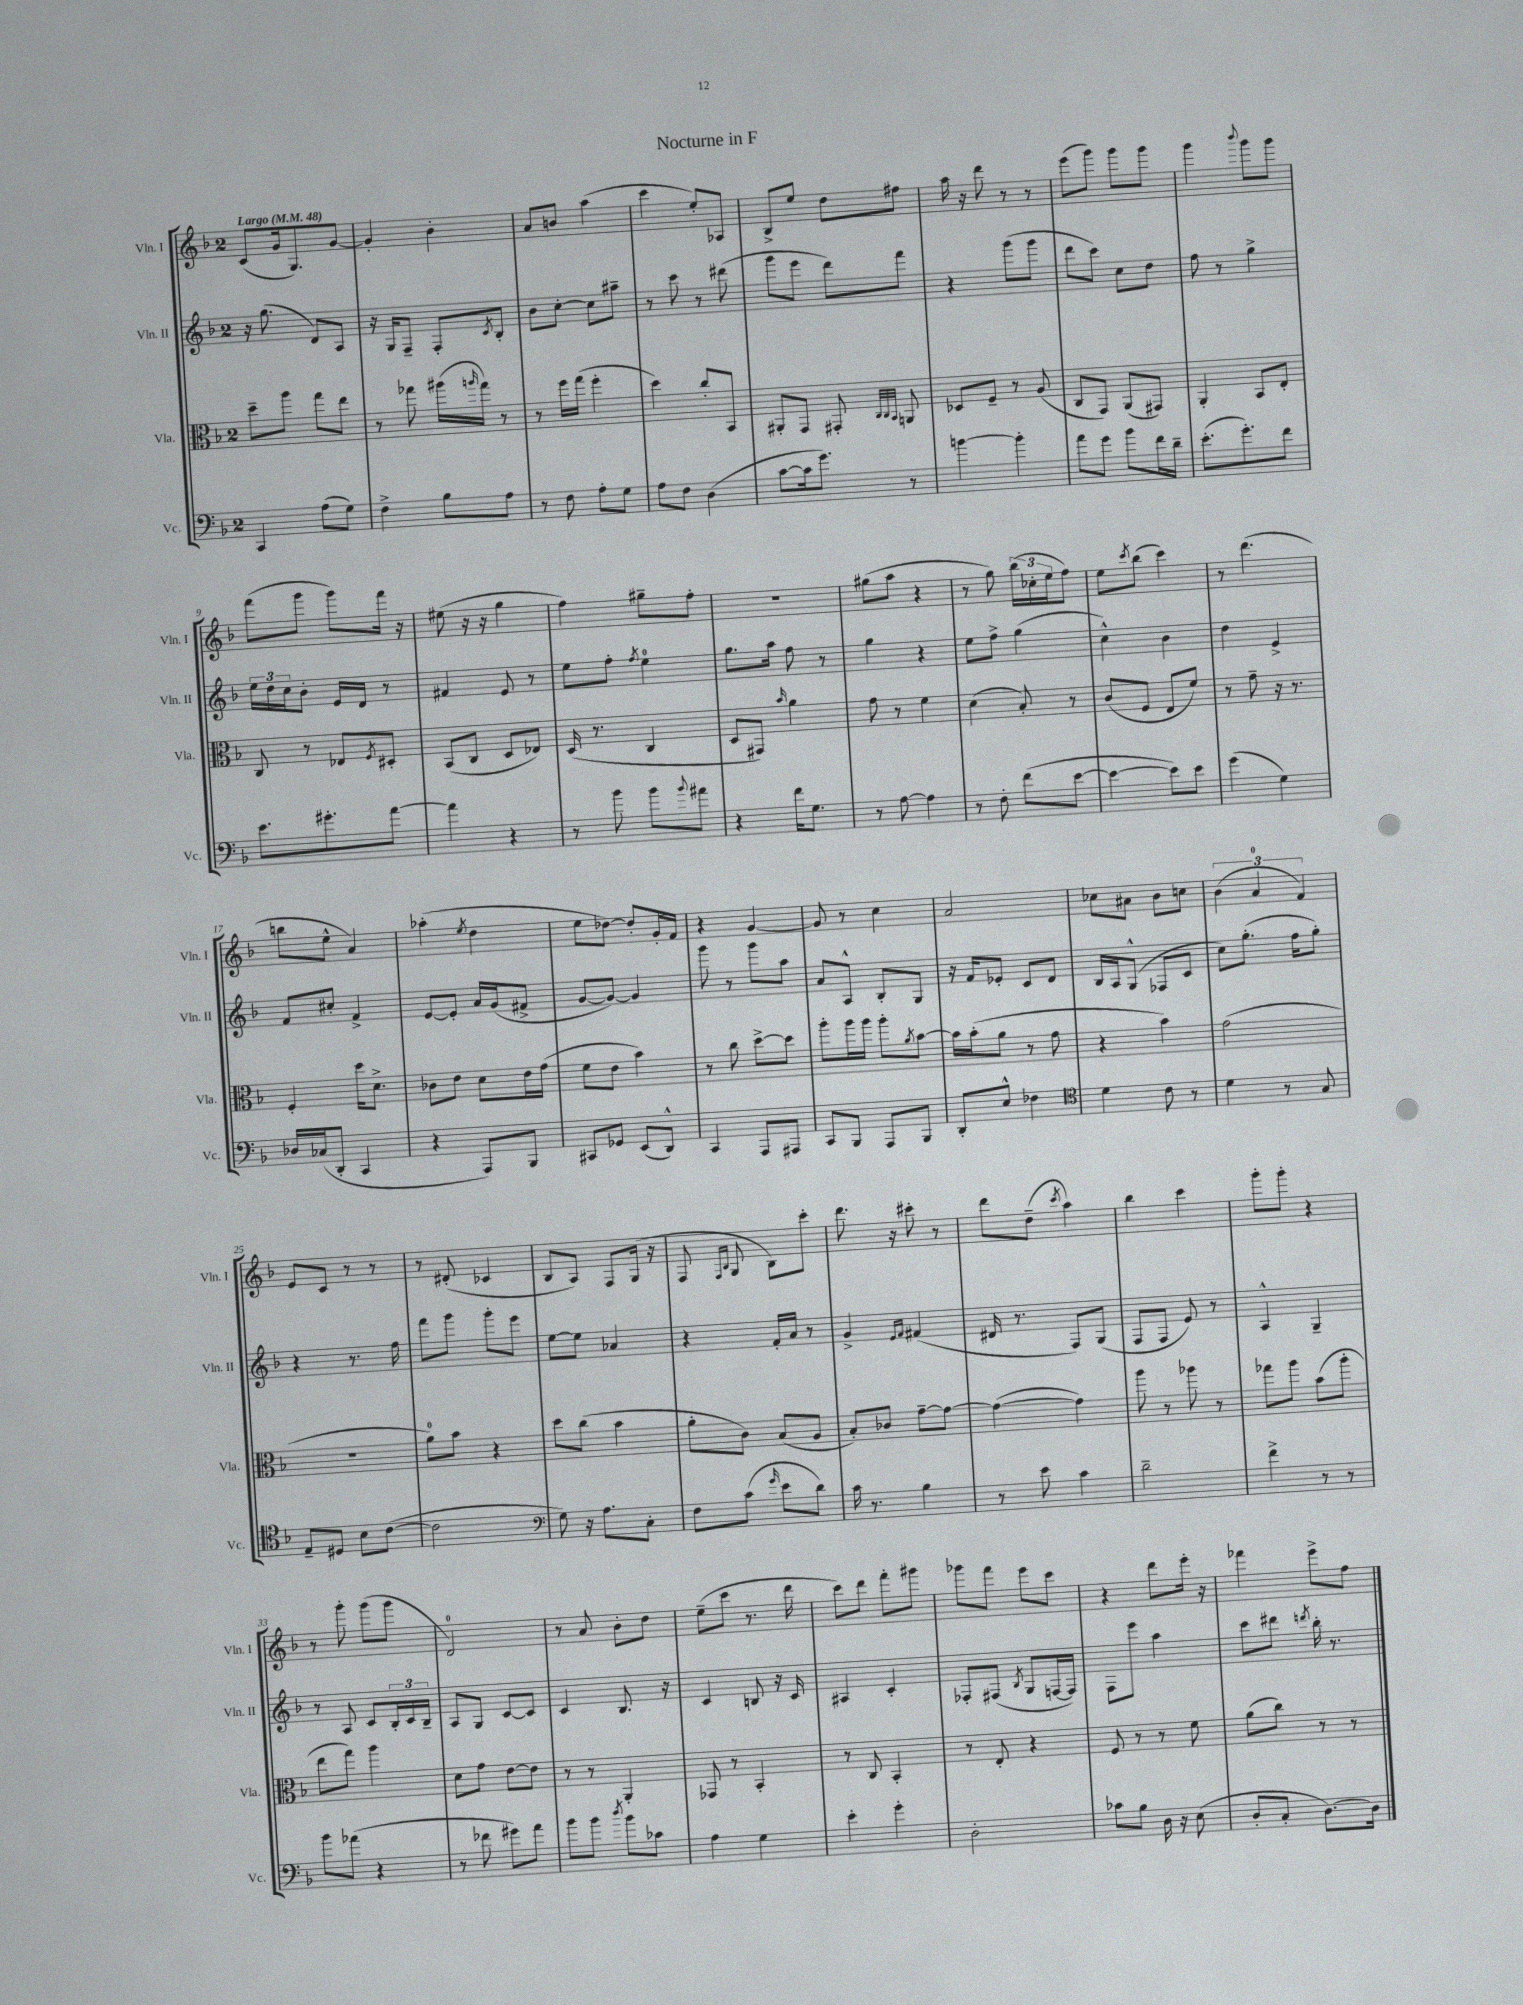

**kern	**kern	**kern	**kern
*part4	*part3	*part2	*part1
*staff4	*staff3	*staff2	*staff1
*I"Vc.	*I"Vla.	*I"Vln. II	*I"Vln. I
*I'Vc.	*I'Vla.	*I'Vln. II	*I'Vln. I
*clefF4	*clefC3	*clefG2	*clefG2
*k[b-]	*k[b-]	*k[b-]	*k[b-]
*M2/4	*M2/4	*M2/4	*M2/4
*MM48	*MM48	*MM48	*MM48
=1	=1	=1	=1
!	!	!	!LO:TX:a:B:t=Largo
4CC/	8dd~\L	16r	(8c/L
.	.	(8.gg\	.
.	8aa\J	.	16g/k
.	.	.	8.G/)
(8A\L	8gg\L	8d/L)	.
8G\J)	8ee\J	8A/J	[8g/J
=2	=2	=2	=2
4F^\	8r	16r	4g'/]
.	.	16G/KL	.
.	8gg-X\	8F~/J	.
8B-\L	(16aa#X\LL	8F'/L	4b-'\
.	16qqaan/	.	.
.	16gg-\JJ)	.	.
.	.	8qc/	.
8A\J	8r	8B-'/J	.
=3	=3	=3	=3
8r	8r	8b-\L	8a/L
8F\	16ff\LL	[8cc'\J	8bn/J
.	(16gg\JJ	.	.
8A'\L	4ff'\	8cc\L]	(4aa\
8G\J	.	8aa#X~\J	.
=4	=4	=4	=4
8A\L	4dd\)	8r	4ccc\
8F\J	.	8ccc\	.
(4D\	8cc'/L	8r	8ee'/L)
.	8BB-/J	(8ddd#X\	8A-X/J
=5	=5	=5	=5
[8c\L	8AA#X'/L	8ggg\L	8B-^/L
16c\k]	8GG/J	8eee\J	8ee/J
8.g\J)	.	.	.
.	8GG#X'/	8ddd\L)	8dd\L
.	32qqC/LLL	.	.
.	32qqC/	.	.
.	32qqBB-/JJJ	.	.
8r	8AAn/	8fff\J	8ff#X\J
=6	=6	=6	=6
[4bn\	8D-X/L	4r	16aa\
.	.	.	16r
.	8F~/J	.	8ddd\
4b'\]	8r	(8ggg\L	8r
.	(8A/	8ggg\J	8r
=7	=7	=7	=7
8a\L	8C/L	8ddd\L	(8eee\L
8g\J	8GG/J)	8ccc\J)	8ggg\J)
8b-\L	(8AA/L	8cc\L	8ggg\L
16f\L	8GG#X/J)	8dd\J	8ggg\J
16d~\JJ	.	.	.
=8	=8	=8	=8
(8.e'\L	4AA'/	8ff\	4ggg\
.	.	8r	.
8.g'\)	.	.	.
.	.	.	8qqbbb-/
.	8BB-/L	4gg^\	8ggg\L
8f\J	8E'/J	.	8ggg\J
!!LO:LB:g=z
=9	=9	=9	=9
8.e\L	8C/	24ee\LL	(8fff\L
.	.	24dd\	.
.	.	24cc\J	.
.	8r	8b-'\J	8ggg\J
8.g#X'\	.	.	.
.	8E-X/L	16e/LL	8ggg\L)
.	.	16d/JJ	.
.	8qF/	.	.
[8a\J	8D#X'/J	8r	16fff\Jk
.	.	.	16r
=10	=10	=10	=10
4a\]	(8BB-/L	4f#X/	(8ee#X\
.	8C/J	.	16r
.	.	.	16r
4r	8D/L	8e/	4gg\
.	8E-X/J)	8r	.
=11	=11	=11	=11
8r	(16D/	8ee\L	4ff\)
.	8.r	.	.
8b-\	.	8ff'\J	.
.	.	8qff/	.
8b-\L	4C/	4ee\	8gg#X~\L
8qqb-/	.	.	.
8a#X\J	.	.	8ff'\J
=12	=12	=12	=12
4r	8D/L	8.gg\L	2r
.	8GG#X/J)	.	.
.	.	16aa\Jk	.
.	16qqb-/	.	.
16f\KL	4a\	8ff\	.
8.G\J	.	.	.
.	.	8r	.
=13	=13	=13	=13
8r	8g\	4gg\	(8gg#X\L
[8A\	8r	.	8aa\J
4A\]	4f\	4r	4r
=14	=14	=14	=14
8r	(4d\	8ee\L	8r
8F'\	.	8ff^\J	8gg\)
(8f\L	8B-'/)	(4gg\	(24bb-\LL
.	.	.	24cc-X'\
.	.	.	24ee\J
[8e\J	8r	.	8ff\J)
=15	=15	=15	=15
4e\_	(8c/L	4cc^^\)	8ee\L
.	.	.	8qccc/
.	8F/J	.	(8bb-\J
8e\L])	8E/L	4b-\	4ccc\)
8e\J	8f/J)	.	.
=16	=16	=16	=16
(4g\	8r	4dd\	8r
.	8g~\	.	(4.ddd\
4G\)	16r	4e^/	.
.	8.r	.	.
!!LO:LB:g=z
=17	=17	=17	=17
16D-X/LL	4F'/	8f/L	8bbn\L
(16C-X/J	.	.	.
8DD'/J	.	8cc#X'/J	8ee^^\J
4CC/	16dd\KL	4f^/	4a/)
.	8.d^\J	.	.
=18	=18	=18	=18
4r	8c-X\L	[8e/L	(4aa-X'\
.	8e\J	8e'/J]	.
.	.	.	8qee/
8AAA/L)	8d\L	16a/LL	4dd\
.	.	(16g/J	.
8BBB-/J	16e\L	8f#X^/J	.
.	(16g\JJ	.	.
=19	=19	=19	=19
8CC#X/L	8f\L	[8g/L	8ee\L
8GG-X/J	8e\J	8g/J_)	[8dd-X\J)
(8EE/L	4b-\)	4g/]	8dd-'/L]
8DD^^/J)	.	.	16g'/L
.	.	.	16f/JJ
=20	=20	=20	=20
4CC/	8r	8ggg\	4r
.	8cc\	8r	.
8AAA/L	[8dd^\L	8ggg\L	[4g/
8AAA#X/J	8dd\J]	8aa\J	.
=21	=21	=21	=21
8CC/L	8aa'\L	8a/L	8g/]
8BBB-/J	16aa\L	8A^^/J	8r
.	16aa\JJ	.	.
8AAA/L	8aa'\L	8B-'/L	4cc\
.	8qa/	.	.
8BBB-/J	[8b-\J	8G/J	.
=22	=22	=22	=22
8DD'/L	16b-\LL]	16r	2a/
.	(16b-'\J	16f/KL	.
8E^^/J	8a\J	8e-X'/J	.
4F-X\	8r	8c/L	.
.	8g\	8d/J	.
=23	=23	=23	=23
*clefC4	*	*	*
4d\	4r	16B-/LL	8cc-X\L
.	.	16A/J	.
.	.	(8G^^/J	8a#X\J
8c\	4b-\)	8F-X/L	8b-\L
8r	.	8c/J	8ccn\J
=24	=24	=24	=24
4d\	(2g\	8cc\L)	(6b-\
.	.	(8.gg'\J	.
.	.	.	6a/
8r	.	.	.
.	.	16ff\KL	.
.	.	.	6f/)
8G/	.	8gg'\J)	.
!!LO:LB:g=z
=25	=25	=25	=25
8E~/L	2r	4r	8e/L
8D#X/J	.	.	8c/J
8B-\L	.	8.r	8r
([8c\J	.	.	8r
.	.	16ff\	.
=26	=26	=26	=26
2c\]	8a\L)	8fff\L	8r
.	8b-\J	8ggg\J	(8d#X'/
.	4r	8ggg'\L	4c-X/
.	.	8eee\J	.
=27	=27	=27	=27
*clefF4	*	*	*
8G\)	8dd\L	[8ee\L	8B-/L
16r	(8cc\J	8ee\J]	8A/J)
8.A\L	.	.	.
.	4b-\	4a-X/	8F/L
8C'\J	.	.	(16G/Jk
.	.	.	16r
=28	=28	=28	=28
8F\L	8a'\L	4r	8F/
.	.	.	16qqF/LL
.	.	.	16qqB-/JJ
(8c\J	8c\J)	.	8G/
16qqg/	.	.	.
8e\L	(8B-/L	16f'/LL	8B-\L)
.	.	16a/JJ	.
8d\J)	8A/J	8r	8ccc'\J
=29	=29	=29	=29
16c\	8B-'/L)	4g^/	8.ddd\
8.r	.	.	.
.	8c-X/J	.	.
.	.	.	16r
.	.	16qqe/LL	.
.	.	16qqf/JJ	.
4B-\	[8g~\L	(4f#X/	8ccc#X'\
.	8g\J_	.	8r
=30	=30	=30	=30
8r	(4g\_	16d#X/	8ddd\L
.	.	8.r	.
8e\	.	.	(8dd~\J
.	.	.	8qccc/
4c\	4g\])	8F/L)	4aa\)
.	.	(8G/J	.
=31	=31	=31	=31
2d~\	8aa\	8F/L	4bb-\
.	8r	8F/J	.
.	8aa-X\	8e/)	4ccc\
.	8r	8r	.
=32	=32	=32	=32
4f^\	8gg-X\L	4A^^/	8ggg'\L
.	8aa\J	.	8ggg'\J
8r	(8b-\L	4G~/	4r
8r	8aa'\J	.	.
!!LO:LB:g=z
=33	=33	=33	=33
8b-\L	8ee\L	8r	8r
(8a-X\J	8gg\J)	8A/	8ggg'\
4r	4aa\	8c/L	(8ggg\L
.	.	24B-'/L	8ggg\J
.	.	24c/	.
.	.	24B-~/JJ	.
=34	=34	=34	=34
8r	8d\L	8A/L	2d/)
8f-X\	8g\J	8G/J	.
8g#X\L)	[8e\L	[8c/L	.
8a\J	8e\J]	8c/J]	.
=35	=35	=35	=35
8b-\L	8r	4c/	8r
8b-\J	8r	.	8a/
8qdd/	.	.	.
8b-\L	4AA'/	8.B-/	8b-'\L
8c-X\J	.	.	8dd\J
.	.	16r	.
=36	=36	=36	=36
4A\	8GG-X/	4c/	(8ee~\L
.	8r	.	8ccc\J
4G\	4BB-'/	8Bn/	8.r
.	.	16r	.
.	.	16c/	16ddd\
=37	=37	=37	=37
4e'\	8r	4A#X/	8ccc\L)
.	8C/	.	8ddd\J
4g'\	4BB-'/	4c'/	8fff'\L
.	.	.	8ggg#X\J
=38	=38	=38	=38
2D'\	8r	8F-X'/L	8ggg-X\L
.	8E'/	(8F#X/J	8fff\J
.	.	8qB-/	.
.	4r	8G/L	8eee\L
.	.	[16Fn/L	8ccc\J
.	.	16F/JJ])	.
=39	=39	=39	=39
8c-X\L	8F/	8F\L	4r
8B-\J	8r	8eee\J	.
16D\	8r	4aa\	8ddd\L
16r	.	.	.
(8E\	8f\	.	16eee'\Jk
.	.	.	16r
=40	=40	=40	=40
8D'/L	(8a\L	8ccc\L	4fff-X\
8C'/J	8cc\J)	8ddd#X\J	.
.	.	8qdddn/	.
[8.D\L)	8r	16bb-'\	8eee^\L
.	.	8.r	.
.	8r	.	8ff\J
16D\Jk]	.	.	.
==	==	==	==
*-	*-	*-	*-
